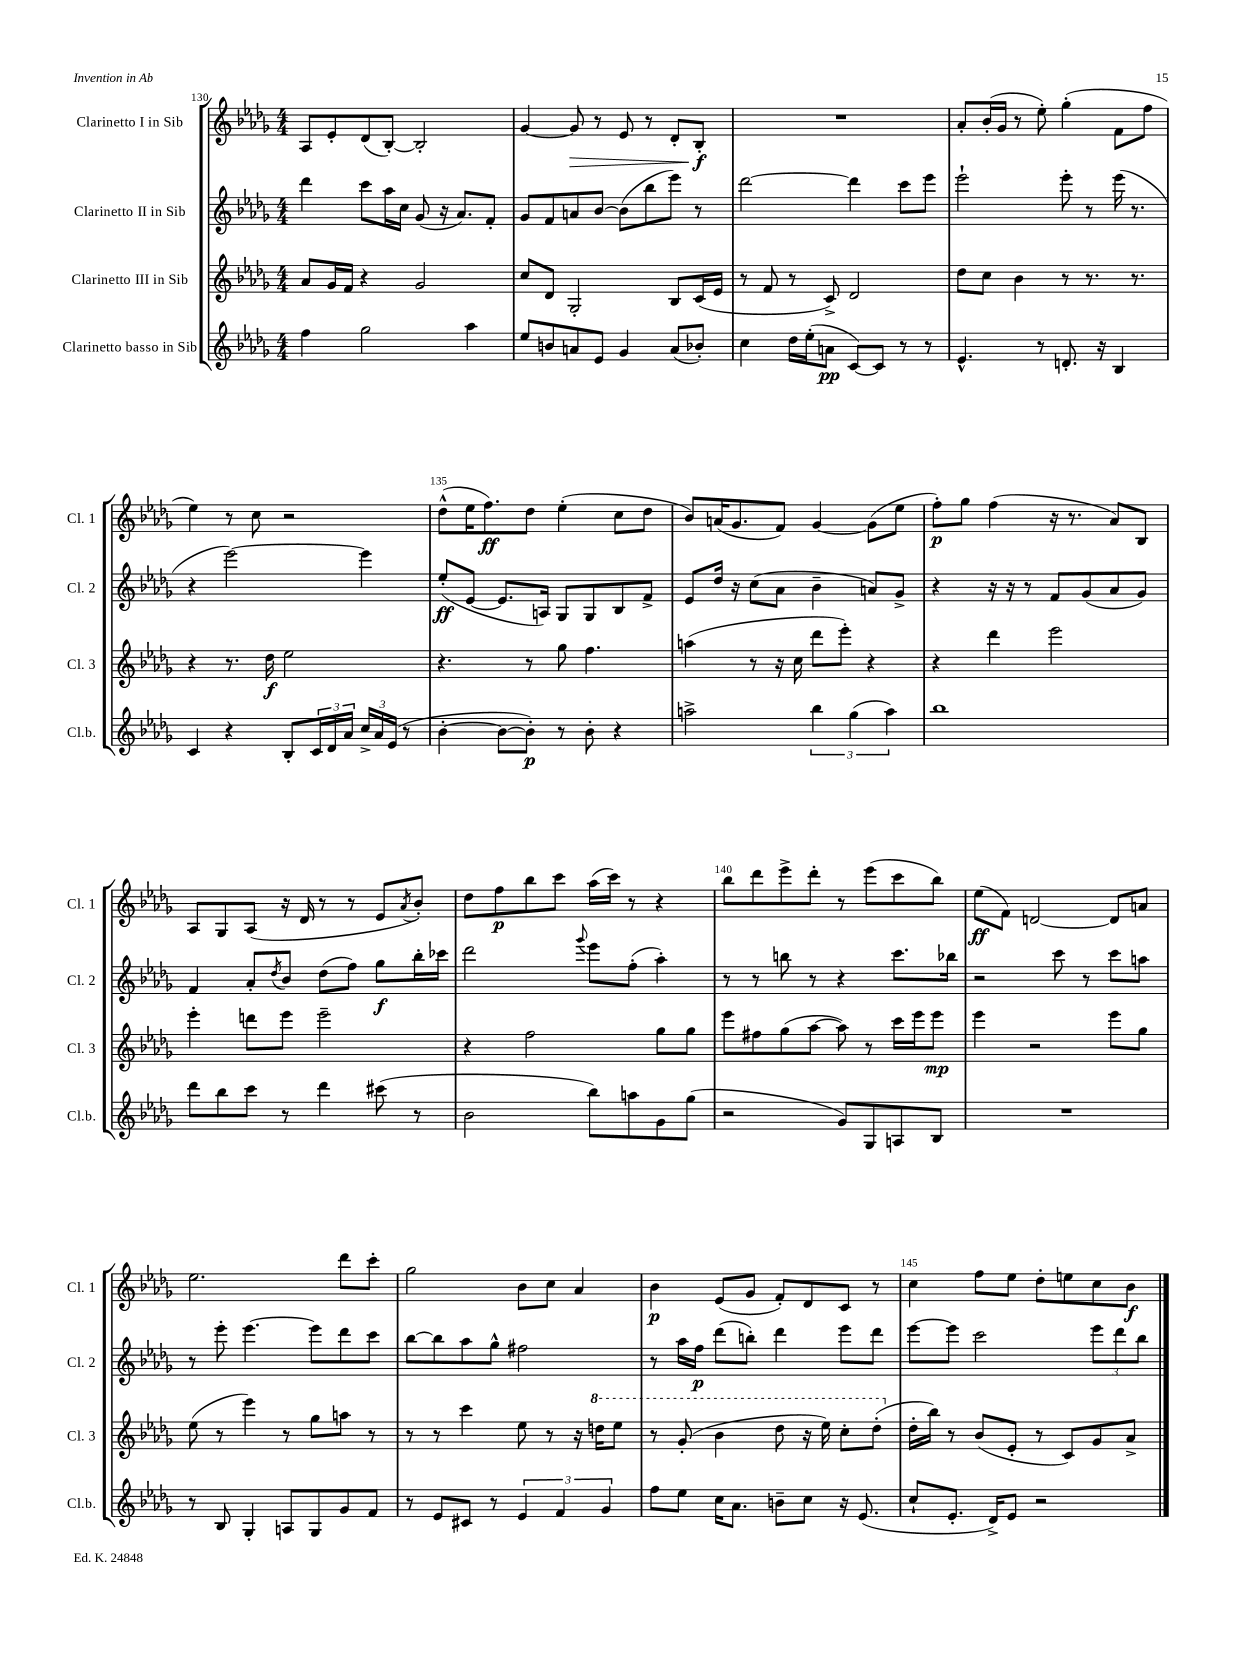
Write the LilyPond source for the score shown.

<<
\new StaffGroup <<
\new Staff = "s0" \with { instrumentName = "Clarinetto I in Sib" shortInstrumentName = "Cl. 1" } {
    \clef treble \key des \major \numericTimeSignature \time 4/4
    aes8 ees'8-. des'8( bes8~-.) bes2-. |
    ges'4~ ges'8\> r8 ees'8 r8 des'8-. bes8-.\f\! |
    R1 |
    aes'8-. bes'16-.( ges'16 r8 ees''8-.) ges''4-.( f'8 f''8 |
    ees''4) r8 c''8 r2 |
    des''8-^( ees''16 f''8.\ff) des''8 ees''4-.( c''8 des''8 |
    bes'8) a'16( ges'8. f'8) ges'4~ ges'8( ees''8 |
    f''8-.\p) ges''8 f''4( r16 r8. aes'8) bes8 |
    aes8 ges8 aes8( r16 des'16 r8 r8 ees'8 \acciaccatura { aes'8 } bes'8-.) |
    des''8 f''8\p bes''8 c'''8 aes''16( c'''16) r8 r4 |
    bes''8 des'''8 ees'''8-> des'''8-. r8 ees'''8( c'''8 bes''8) |
    ees''8\ff( f'8) d'2~ d'8 a'8 |
    ees''2. des'''8 c'''8-. |
    ges''2 bes'8 c''8 aes'4 |
    bes'4\p ees'8( ges'8 f'8-.) des'8 c'8 r8 |
    c''4 f''8 ees''8 des''8-. e''8 c''8 bes'8\f \bar "|." |
}
\new Staff = "s1" \with { instrumentName = "Clarinetto II in Sib" shortInstrumentName = "Cl. 2" } {
    \clef treble \key des \major \numericTimeSignature \time 4/4
    des'''4 c'''8 aes''16 c''16 ges'8( r16 aes'8.) f'8-. |
    ges'8 f'8 a'8 bes'8~ bes'8( bes''8 ees'''8) r8 |
    des'''2~ des'''4 c'''8 ees'''8 |
    ees'''2-! ees'''8-. r8 ees'''16( r8. |
    r4 ees'''2~) ees'''4 |
    ees''8-.\ff( ees'8~ ees'8. a16) ges8 ges8 bes8 f'8-> |
    ees'8 des''16 r16 c''8( aes'8 bes'4-- a'8) ges'8-> |
    r4 r16 r16 r8 f'8 ges'8( aes'8 ges'8) |
    f'4 aes'8-. \acciaccatura { des''8 } bes'8 des''8( f''8) ges''8\f bes''16-. ces'''16 |
    des'''2 \appoggiatura { ges'''8 } ees'''8 f''8-.( aes''4-.) |
    r8 r8 b''8 r8 r4 c'''8. bes''16 |
    r2 c'''8 r8 c'''8 a''8 |
    r8 ees'''8-. ees'''4.~ ees'''8 des'''8 c'''8 |
    bes''8~ bes''8 aes''8 ges''8-^ fis''2 |
    r8 aes''16 f''16\p des'''8( b''8-.) des'''4 ees'''8 des'''8 |
    ees'''8~ ees'''8 c'''2 \tuplet 3/2 { ees'''8 des'''8 bes''8 } \bar "|." |
}
\new Staff = "s2" \with { instrumentName = "Clarinetto III in Sib" shortInstrumentName = "Cl. 3" } {
    \clef treble \key des \major \numericTimeSignature \time 4/4
    aes'8 ges'16 f'16 r4 ges'2 |
    c''8 des'8 ges2-. bes8 c'16( ees'16 |
    r8 f'8 r8 c'8->) des'2 |
    des''8 c''8 bes'4 r8 r8. r8. |
    r4 r8. des''16\f ees''2 |
    r4. r8 ges''8 f''4. |
    a''4( r8 r16 c''16 des'''8 ees'''8-.) r4 |
    r4 des'''4 ees'''2 |
    ees'''4-. d'''8 ees'''8 ees'''2-- |
    r4 f''2 ges''8 ges''8 |
    ees'''8 fis''8 ges''8( aes''8~ aes''8) r8 c'''16 ees'''16 ees'''8\mp |
    ees'''4 r2 ees'''8 ges''8 |
    ees''8( r8 ees'''4) r8 ges''8 a''8 r8 |
    r8 r8 c'''4 ees''8 r8 r16 \ottava #1 d'''16 ees'''8 |
    r8 ges''8-.( bes''4 des'''8 r16 ees'''16) c'''8-. des'''8-.( \ottava #0 |
    des''16-. bes''16) r8 bes'8( ees'8-. r8 c'8) ges'8 aes'8-> \bar "|." |
}
\new Staff = "s3" \with { instrumentName = "Clarinetto basso in Sib" shortInstrumentName = "Cl.b." } {
    \clef treble \key des \major \numericTimeSignature \time 4/4
    f''4 ges''2 aes''4 |
    ees''8 b'8 a'8 ees'8 ges'4 a'8( bes'8-.) |
    c''4 des''16 ees''16-.( a'8\pp c'8~) c'8 r8 r8 |
    ees'4.-^ r8 d'8.-. r16 bes4 |
    c'4 r4 bes8-. \tuplet 3/2 { c'16 des'16 aes'16 } \tuplet 3/2 { c''16-> aes'16 ees'16( } r8 |
    bes'4~-. bes'8~ bes'8-.\p) r8 bes'8-. r4 |
    a''2-> \tuplet 3/2 { bes''4 ges''4( a''4) } |
    bes''1 |
    des'''8 bes''8 c'''8 r8 des'''4 cis'''8( r8 |
    bes'2 bes''8) a''8 ges'8 ges''8( |
    r2 ges'8) ges8 a8 bes8 |
    R1 |
    r8 bes8 ges4-. a8 ges8 ges'8 f'8 |
    r8 ees'8 cis'8 r8 \tuplet 3/2 { ees'4 f'4 ges'4 } |
    f''8 ees''8 c''16 aes'8. b'8-- c''8 r16 ees'8.( |
    c''8-! ees'8.-. des'16->) ees'8 r2 \bar "|." |
}
>>
>>
\layout { \context { \Score currentBarNumber = #130 \override BarNumber.break-visibility = ##(#f #t #t) barNumberVisibility = #(every-nth-bar-number-visible 5) } }
